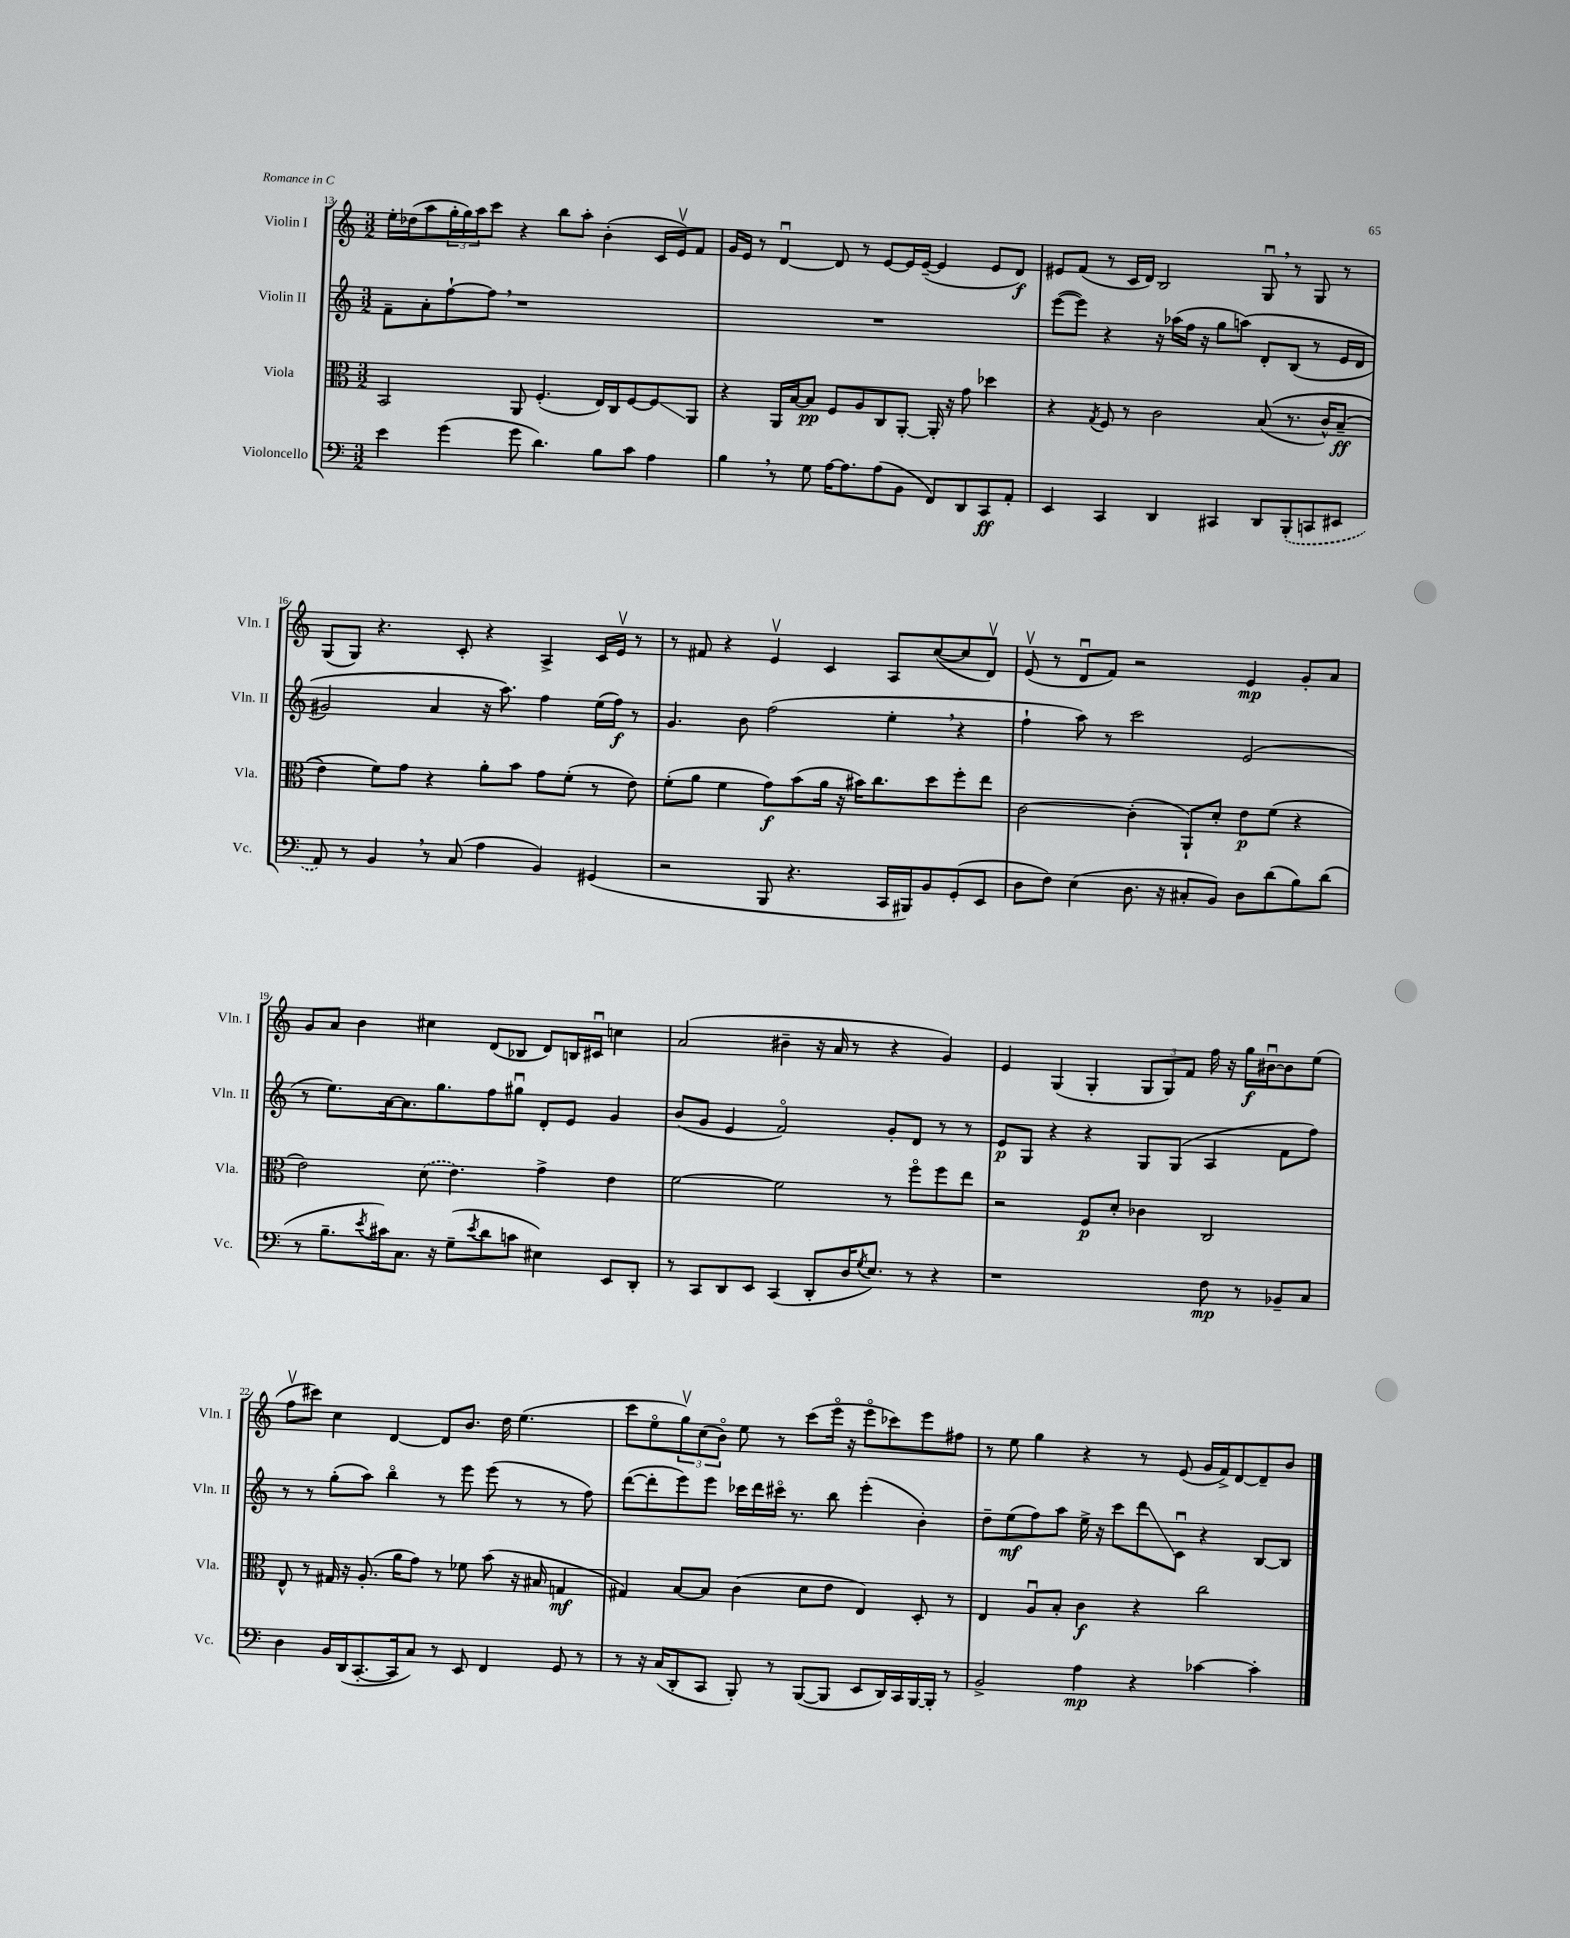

**kern	**kern	**kern	**kern
*staff4	*staff3	*staff2	*staff1
*clefF4	*clefC3	*clefG2	*clefG2
*k[]	*k[]	*k[]	*k[]
*M3/2	*M3/2	*M3/2	*M3/2
4e	2BB	8f~	16ee'
.	.	.	(16dd-
.	.	8a'	8aa
(4g	.	[8ff`	24gg'
.	.	.	24gg)
.	.	.	24aa
.	.	8ff]	8ccc
8g	8AA	1r	4r
4.d)	(4.F'	.	.
.	.	.	8bb
.	.	.	8aa'
8B	16E)	.	(4b'
.	16C	.	.
8c	[8F	.	.
4A	8F]	.	16c
.	.	.	16ev)
.	8AA	.	8f
=	=	=	=
4B	4r	1.r	16g
.	.	.	16e
.	.	.	8r
8r	16AA	.	[4du
.	[16B	.	.
8G	8B]	.	.
[16A	8F	.	8d]
8.A]	.	.	.
.	8A	.	8r
(8A	8C	.	[8e
8BB	[8AA'	.	16e]
.	.	.	([16e~
8FF)	16AA']	.	4e]
.	16r	.	.
8DD	8g	.	.
8CC	4dd-	.	8e
8AA'	.	.	8d)
=	=	=	=
4EE	4r	([8eee	8e#
.	.	8eee])	(8f
.	8qG	.	.
4CC	8F	4r	8r
.	8r	.	16c
.	.	.	16d)
4DD	2c	16r	2B
.	.	(16aa-	.
.	.	16ff	.
.	.	16r	.
4CC#	.	8gg	.
.	.	&(8aa)	.
8DD	&((8B	8d'	8Gu
(8BBB'	8.r	(8B	8r
8CC	.	8r	8G
.	16c^^)	.	.
8EE#	(8B~	16e	8r
.	.	16d	.
=	=	=	=
8AA)	4e&)	2g#)	(8G
8r	.	.	8G)
4BB	8f)	.	4.r
.	8g	.	.
8r	4r	4a	.
(8C	.	.	8c'
4A	8a'	16r	4r
.	.	8.aa&)	.
.	8b	.	.
4BB)	8g	4ff	4A^
.	(8f'	.	.
(4GG#	8r	(16ee	16c
.	.	16ff)	16ev
.	8e)	8r	8r
=	=	=	=
2r	(8f'	4.g	8r
.	8a	.	8f#
.	4f	.	4r
.	.	8b	.
8BBB	8g)	(2ff	4ev
4.r	(8b	.	.
.	16a	.	4c
.	16r	.	.
.	16b#)	.	.
.	8.cc	.	.
16CC	.	4ee'	8A
16BBB#)	.	.	.
8BB	8dd	.	([8cc
(8GG'	8ff'	4r	8cc]
8EE	8ee	.	8dv)
=	=	=	=
8D	[2c	4ff`	(8ev
8F)	.	.	8r
(4E	.	8aa)	8du
.	.	8r	8f)
8.D	(4c']	2ccc	2r
16r	.	.	.
8C#'	8AA`)	.	.
8BB)	8d'	.	.
8D	8e	(2e	4e
(8d	(8f	.	.
8B)	4r	.	8g'
(8d	.	.	8a
=	=	=	=
8r	2e)	8r	8g
8.B~	.	8.ee)	8a
.	.	.	4b
8qe	.	.	.
16c#)	.	[16a	.
8.C	.	8.a]	.
.	(8d	.	4cc#
16r	.	8.gg	.
(8G~	4.e)	.	.
8qe	.	.	.
8d	.	8ff	(8d
8c	.	8gg#u	8B-
4E#)	4g^	8d'	8d)
.	.	8e	16B
.	.	.	16c#u
8EE	4e	4g	4cc
8DD'	.	.	.
=	=	=	=
8r	[2f	(8b	(2a
8CC	.	8g	.
8DD	.	4e	.
8EE	.	.	.
(4CC	2f]	2fo)	4b#~
8DD'	.	.	16r
.	.	.	16a
16D	.	.	8r
8qG	.	.	.
8.E)	.	.	.
.	8r	8g'	4r
8r	8ffo	8d	.
4r	8ff	8r	4g)
.	8ee	8r	.
=	=	=	=
1r	2r	8e	4e
.	.	8G	.
.	.	4r	(4G
.	8F	4r	4G'
.	8d'	.	.
.	4c-	8G	12G
.	.	.	12G)
.	.	(8G	.
.	.	.	12f
8F	2C	4A	16ff
.	.	.	16r
8r	.	.	16gg
.	.	.	[16b#u
8BB-~	.	8f	8b#]
8C	.	8ff)	(8ee
=	=	=	=
4D	8E^^	8r	8ffv
.	8r	8r	8ccc#)
16BB	16G#	(8gg'	4cc
(16DD	16r	.	.
[8.CC'	(8.A'	8aa)	.
.	.	4bbo	[4d
16CC]	16a	.	.
8C)	8g)	.	.
8r	8r	8r	8d]
8EE	8f-	8eee	8.b
4FF	(8b	(8eee	.
.	.	.	16dd
.	16r	8r	(4.ee
.	16B#	.	.
8GG	4G	8r	.
8r	.	8ff)	.
=	=	=	=
8r	4G#)	([8ddd	8ccc
16r	.	8ddd']	8eeo
(16C	.	.	.
8DD'	[8B	8eee)	12ggv)
.	.	.	(12cc
8CC	8B]	8eee	.
.	.	.	12bo)
8BBB')	(4c	16ccc-	8ee
.	.	16ddd	.
8r	.	16ccc#o	8r
.	.	8.r	.
([8BBB	8d	.	(8ccc
8BBB]	8e	8bb	16eeeo
.	.	.	16r
8EE	4E)	(4eee'	8eeeo
16DD)	.	.	8ccc-)
16CC	.	.	.
[16BBB	8D'	4b')	8eee
16BBB']	.	.	.
8r	8r	.	8ff#
=	=	=	=
2BB^	4E	8dd~	8r
.	.	(8ee	8ee
.	8Au	8ff)	4gg
.	8B'	8aa	.
4A	4c	16ee^	4r
.	.	16r	.
.	.	8ccc	.
4r	4r	8ddd	8r
.	.	8cu	(8e
[4c-	2cc	4r	16g
.	.	.	16f^)
.	.	.	[8d
4c-']	.	[8B	8d~]
.	.	8B]	8b
==	==	==	==
*-	*-	*-	*-
